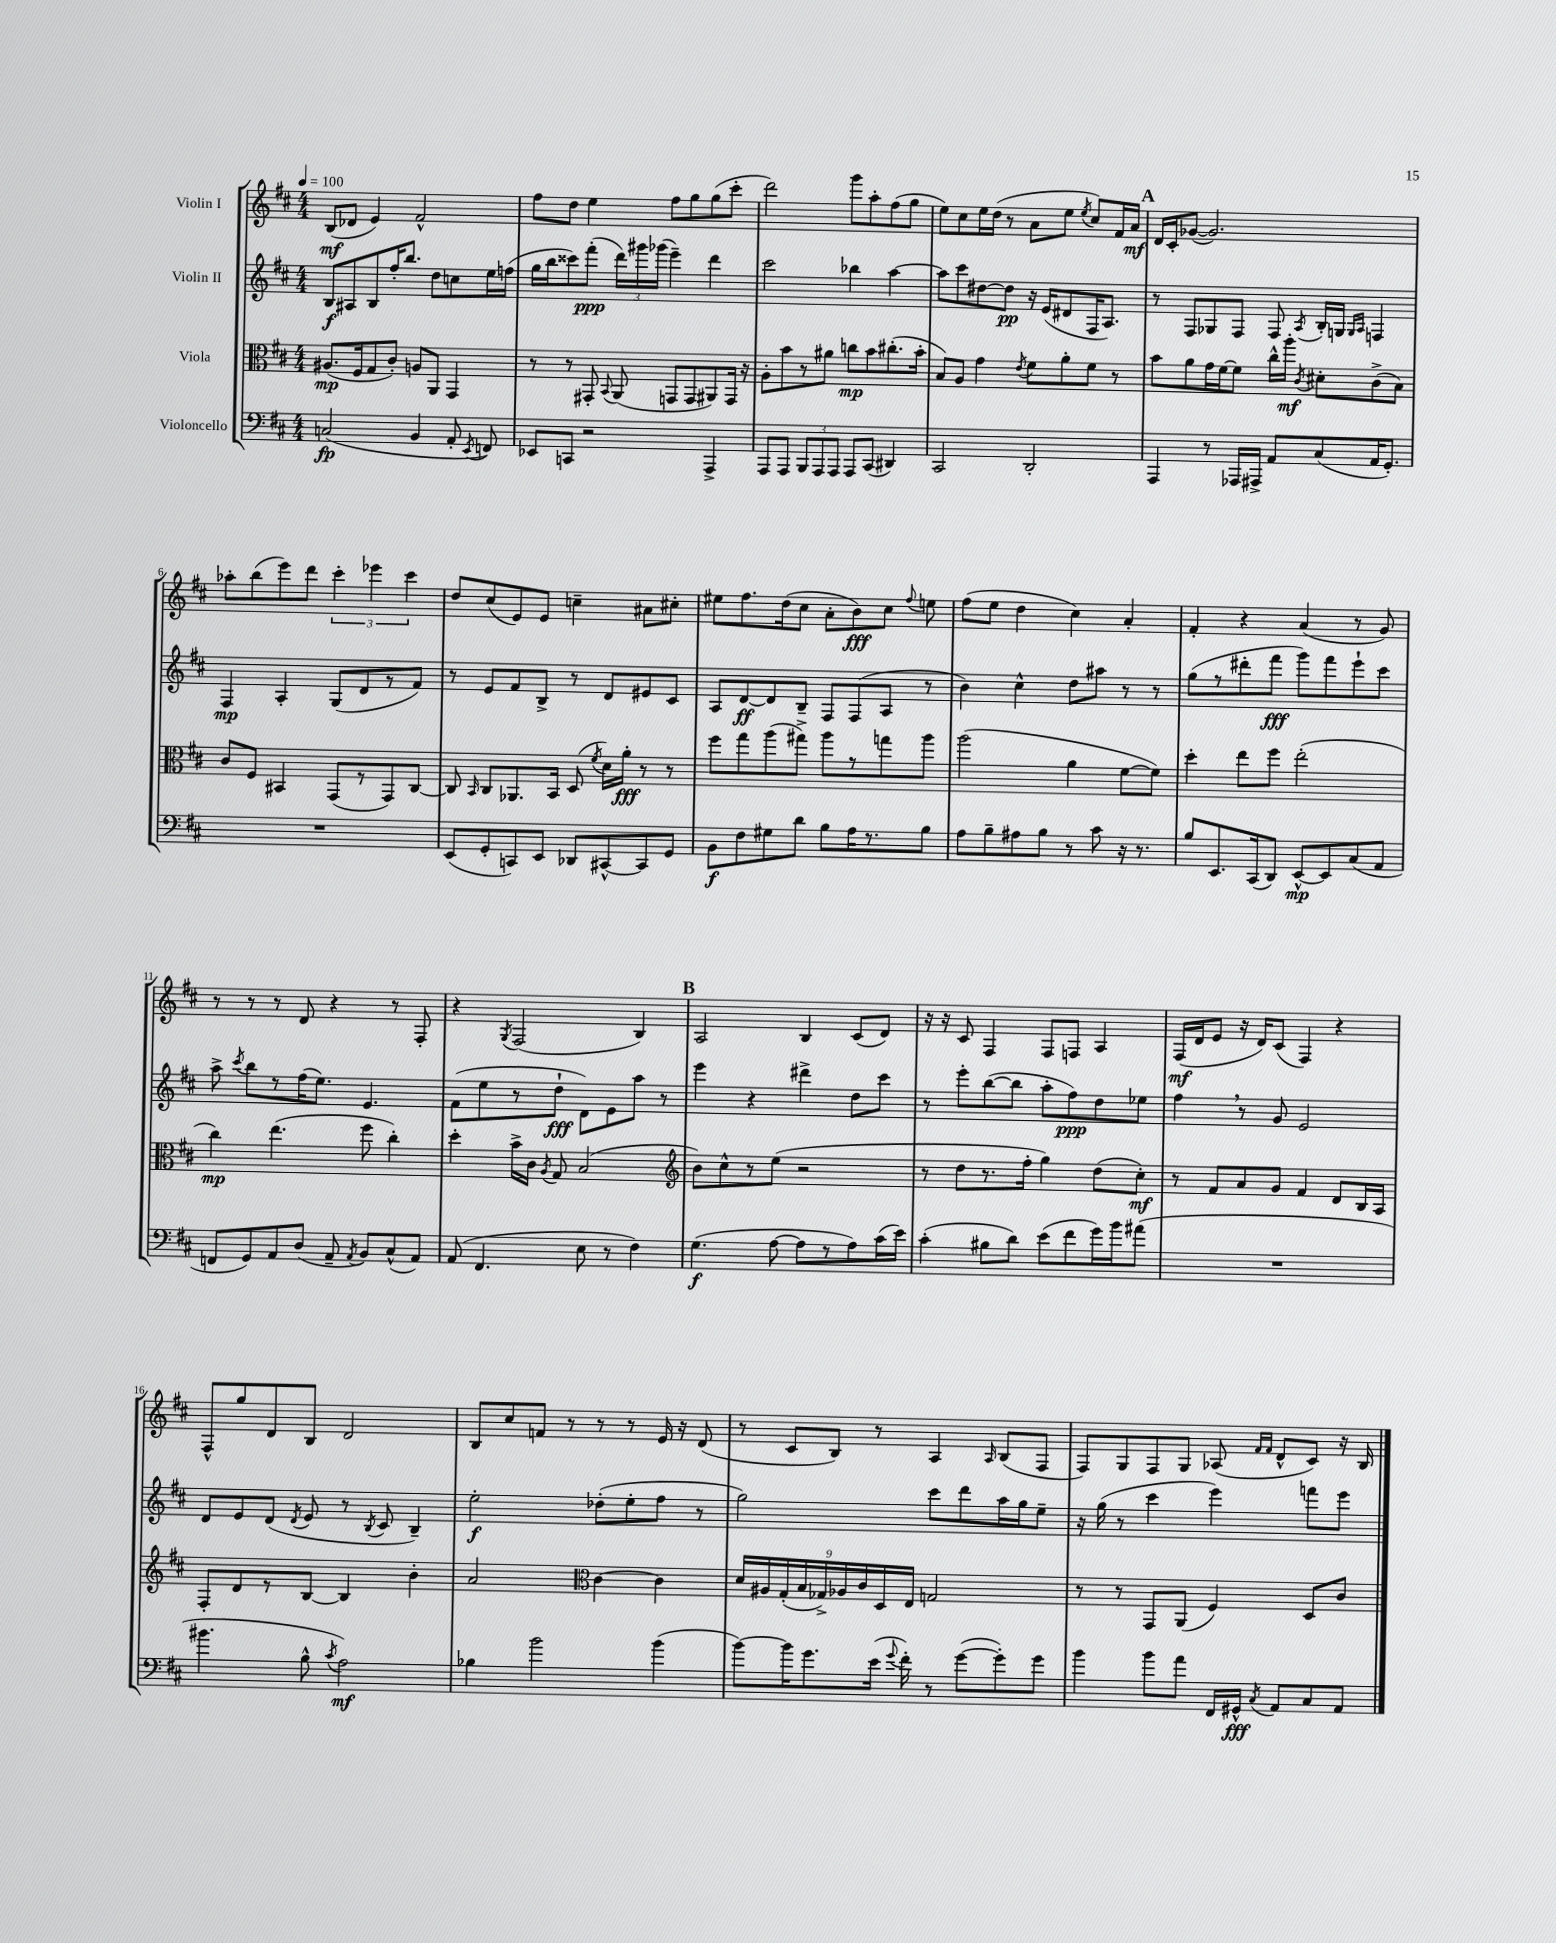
<<
\new StaffGroup <<
\new Staff = "s0" \with { instrumentName = "Violin I" } {
    \clef treble \key d \major \numericTimeSignature \time 4/4 \tempo 4 = 100
    \autoBeamOff b8[\mf( des'8] e'4) fis'2-^ |
    fis''8[ d''8] e''4 fis''8[ g''8 g''8( cis'''8]-. |
    d'''2) g'''8[ a''8-. fis''8( g''8] |
    e''8[) cis''8 e''16 d''16]( r8 a'8[ e''8] \acciaccatura { e''8 } cis''8[) fis'16 a'16]\mf |
    \mark \markup { \bold "A" } d'16[ cis'16-. ges'8]~( ges'2.) |
    aes''8[-. b''8( e'''8) d'''8] \tuplet 3/2 { cis'''4-. ees'''4 cis'''4 } |
    d''8[ cis''8( e'8) e'8] c''4-- ais'8[ cis''8]-. |
    eis''8[ fis''8. d''16( cis''8] a'8[-. b'8\fff) cis''8] \appoggiatura { fis''8 } e''8 |
    fis''8[( e''8] d''4 cis''4) a'4-. |
    fis'4-. r4 a'4( r8 g'8) |
    r8 r8 r8 d'8 r4 r8 fis8-. |
    r4 \acciaccatura { g8 } fis2( b4) |
    \mark \markup { \bold "B" } a2 b4 cis'8[( d'8]) |
    r16 r16 cis'8 fis4 fis8[ f8] a4 |
    fis16[\mf( d'16 e'8] r16 d'16[) cis'8]( fis4) r4 |
    fis8[-^ g''8 d'8 b8] d'2 |
    b8[ cis''8 f'8] r8 r8 r8 e'16 r16 d'8( |
    r8 cis'8[ b8]) r8 a4 \grace { a16 } b8[( fis8] |
    fis8[) g8 fis8 g8] aes8( \grace { fis'16[ fis'16] } d'8[-^ cis'8]) r16 b16 \bar "|." |
}
\new Staff = "s1" \with { instrumentName = "Violin II" } {
    \clef treble \key d \major \numericTimeSignature \time 4/4
    \autoBeamOff b8[\f ais8 b8 fis''16-. b''8.] d''8[ c''8 e''16 f''16]( |
    g''16[ b''16 cisis'''8) fis'''8]-.\ppp( \tuplet 3/2 { d'''16[) gis'''16 ges'''16]( } e'''4--) d'''4 |
    cis'''2 bes''4 a''4~ |
    a''8[ cis'''8 dis''8~ dis''8]\pp r16 e'16[( dis'8 fis16 a8.]) |
    \mark \markup { \bold "A" } r8 fis8[ ges8 fis8] fis8 \acciaccatura { a8 } b16[-. g16] \grace { g16[ a16] } f4 |
    fis4\mp a4-. g8[( d'8 r8 fis'8]) |
    r8 e'8[ fis'8 b8]-> r8 d'8[ eis'8 cis'8] |
    a8[ d'8~\ff d'8 b8]-- fis8[ fis8( a8] r8 |
    b'4) cis''4-^ d''8[ ais''8] r8 r8 |
    g''8[( r8 dis'''8-. fis'''8]\fff g'''8[) fis'''8 e'''8-! cis'''8] |
    a''8-> \acciaccatura { cis'''8 } b''8[ r8 fis''16( e''8.]) e'4. |
    fis'8[( e''8 r8 d''8]-!\fff d'8[) e'8 a''8] r8 |
    \mark \markup { \bold "B" } e'''4 r4 dis'''4-> d''8[ cis'''8] |
    r8 e'''8[-. b''8~( b''8] a''8[-. fis''8\ppp) d''8 ees''8] |
    fis''4 \breathe r8 g'8 e'2 |
    d'8[ e'8 d'8]( \acciaccatura { d'8 } e'8 r8 \acciaccatura { b8 } cis'8 b4--) |
    e''2-.\f des''8[-.( e''8-. fis''8] r8 |
    g''2) cis'''8[ d'''8 a''16 g''16 e''8]-- |
    r16 g''16( r8 cis'''4 e'''4) f'''8[ e'''8] \bar "|." |
}
\new Staff = "s2" \with { instrumentName = "Viola" } {
    \clef alto \key d \major \numericTimeSignature \time 4/4
    \autoBeamOff ais8.[\mp( fis16 g8 cis'8]-.) a8[ a,8] g,4 |
    r8 r8 gis,8-. \appoggiatura { b,8 } a,8( g,8[ g,8 ais,8) g,16] r16 |
    a8[-. b'8 r8 ais'8] c''8[\mp b'8 cis''8.-.( b'16]-. |
    b8[) a8] g'4 \acciaccatura { e'8 } fis'8[ a'8-. fis'8] r8 |
    \mark \markup { \bold "A" } b'8[ a'8 g'16 fis'16~ fis'8] cis''16[-^ a''16]-.\mf \acciaccatura { cis'8 } dis'8[-. cis'8->( b8]) |
    cis'8[ fis8] bis,4 g,8[( r8 g,8) cis8]~ |
    cis8 \grace { b,16 } cis8[ aes,8. b,16] d8( \acciaccatura { fis'8 } d'16[) a'16]-.\fff r8 r8 |
    fis''8[ g''8 a''8( gis''8]->) a''8[ r8 g''8 a''8] |
    a''2( a'4 fis'8[~ fis'8]) |
    d''4-. e''8[ fis''8] e''2-.( |
    cis''4\mp) e''4.( fis''8 cis''4-.) |
    d''4-. b'16[-> cis'16] \acciaccatura { a8 } g8 b2( |
    \mark \markup { \bold "B" } \clef treble b'8[) cis''8-^ r8 e''8]( r2 |
    r8 d''8[ r8. fis''16]-. g''4) d''8[( cis''8]-.\mf) |
    r8 fis'8[ a'8 g'8] fis'4 d'8[ b16 a16] |
    fis8[-. d'8 r8 b8]~ b4 b'4-. |
    a'2 \clef alto cis'4~ cis'4 |
    \tuplet 9/8 { d'16[ ais16 g16-.( b16 ges16->) aes16 cis'16 d16 e16] } g2 |
    r8 r8 g,8[ a,8]( fis4) d8[ cis'8] \bar "|." |
}
\new Staff = "s3" \with { instrumentName = "Violoncello" } {
    \clef bass \key d \major \numericTimeSignature \time 4/4
    \autoBeamOff c2\fp( b,4 a,8-. \acciaccatura { e,8 } f,8) |
    ees,8[ c,8] r2 a,,4-> |
    a,,8[ a,,8] \tuplet 3/2 { b,,8[ a,,8 a,,8] } a,,8[ cis,8]( dis,4) |
    cis,2 d,2-. |
    \mark \markup { \bold "A" } a,,4 r8 aes,,16[ ais,,16]-> a,8[ cis8( a,16 g,8.]-.) |
    R1 |
    e,8[( g,8-. c,8) e,8] des,8[ cis,8~-^ cis,8 g,8] |
    b,8[\f fis8 gis8 d'8] b8[ a16 r8. b8] |
    a8[ b8-- ais8 b8] r8 cis'8 r16 r8. |
    b8[ e,8. cis,16( d,8]) e,8[~-^\mp e,8 cis8( a,8] |
    f,8[ g,8) a,8 d8]( a,8-- \acciaccatura { a,8 } b,8[) cis8-^( a,8]) |
    a,8( fis,4. e8 r8 fis4) |
    \mark \markup { \bold "B" } g4.\f( a8~ a8[ r8 a8) cis'16( e'16]) |
    cis'4-.( bis8[ d'8]) e'8[( fis'8 g'16) b'16 ais'8]( |
    R1 |
    bis'4. b8-^ \acciaccatura { cis'8 } a2\mf) |
    bes4 b'2 b'4( |
    b'8[~) b'16 g'8. e'16]( \appoggiatura { g'8 } fis'16-.) r8 g'8[~( g'8-.) g'8] |
    b'4 b'8[ a'8] fis,16[ gis,16]-^\fff \acciaccatura { cis8 } a,8[ cis8 a,8] \bar "|." |
}
>>
>>
